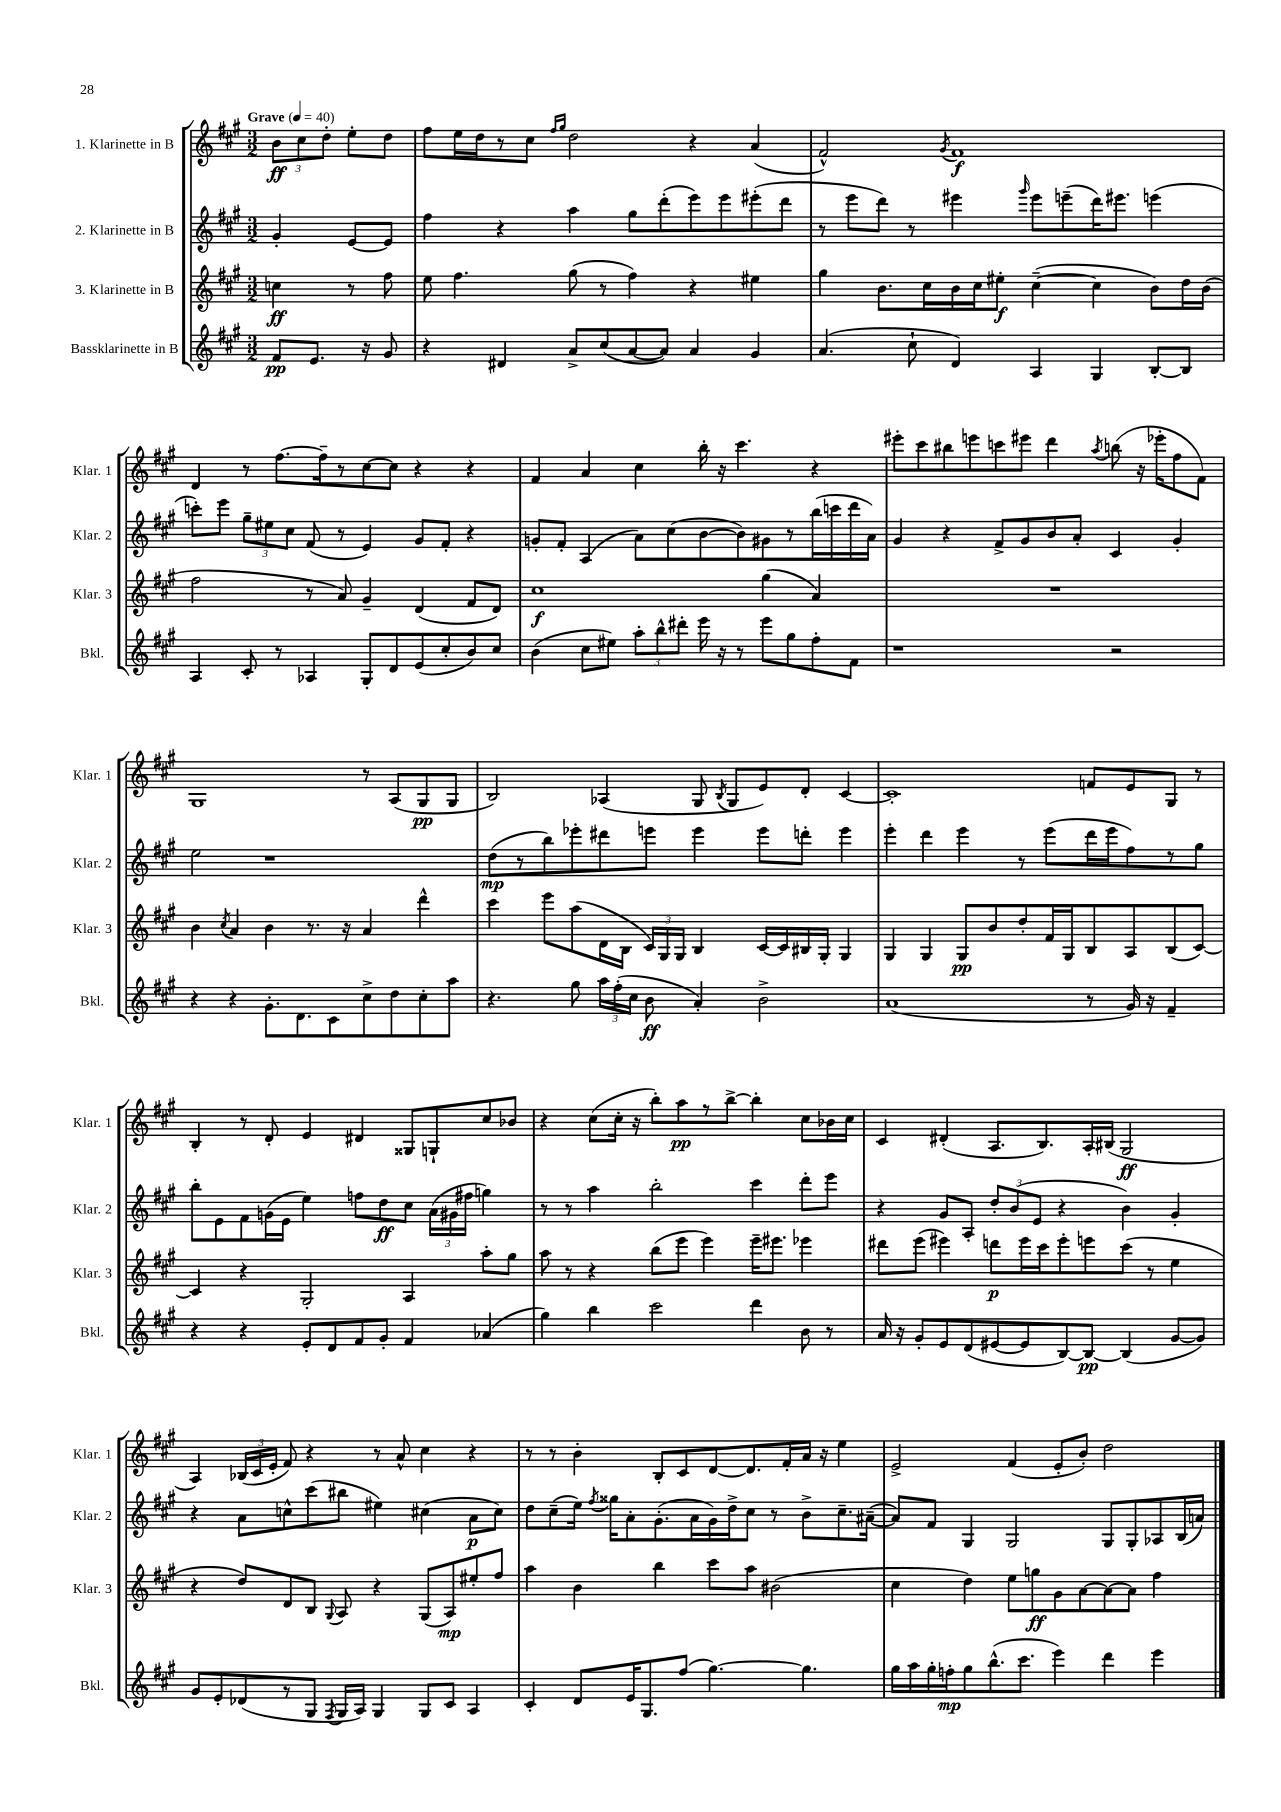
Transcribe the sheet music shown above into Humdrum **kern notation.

**kern	**kern	**kern	**kern
*staff4	*staff3	*staff2	*staff1
*clefG2	*clefG2	*clefG2	*clefG2
*k[f#c#g#]	*k[f#c#g#]	*k[f#c#g#]	*k[f#c#g#]
*M3/2	*M3/2	*M3/2	*M3/2
*MM40	*MM40	*MM40	*MM40
8f#/L	4cc\	4g#'/	12b\L
.	.	.	12cc#\
8.e/J	.	.	.
.	.	.	12dd'\J
.	8r	[8e/L	8ee'\L
16r	.	.	.
8g#/	8ff#\	8e/]J	8dd\J
=	=	=	=
4r	8ee\	4ff#\	8ff#\L
.	4.ff#\	.	16ee\L
.	.	.	16dd\J
4d#/	.	4r	8r
.	.	.	8cc#\J
.	.	.	16qqff#/LL
.	.	.	16qqgg#/JJ
8a^/L	(8gg#\	4aa\	2dd\
(8cc#/	8r	.	.
[8a/	4ff#\)	8gg#\L	.
8a/]J)	.	(8ddd'\	.
4a/	4r	8eee\)	4r
.	.	8eee\	.
4g#/	4ee#\	(8eee#'\	(4a/
.	.	8ddd\J	.
=	=	=	=
(4.a/	4gg#\	8r	2f#^^/)
.	.	8eee\L	.
.	8.b\L	8ddd\J)	.
8cc#`\	.	8r	.
.	16cc#\L	.	.
.	.	.	8qg#/
4d/)	16b\	4eee#\	1f#
.	16cc#\J	.	.
.	8ee#'\J	.	.
.	.	16qqggg#/	.
4A/	([4cc#~\	8eee#\L	.
.	.	(8eee~\	.
4G#/	4cc#\]	16ddd\K)	.
.	.	8.eee#\J	.
[8B'/L	8b\L)	(4eee\	.
8B/]J	16dd\L	.	.
.	(16b\JJ	.	.
=	=	=	=
4A/	2ff#\	8ccc'\L)	4d/
.	.	8eee\J	.
8c#'/	.	12gg#~\L	8r
.	.	12ee#\	.
8r	.	.	[8.ff#\L
.	.	12cc#\J	.
4A-/	8r	(8f#/	.
.	.	.	16ff#~\]k
.	8a/)	8r	8r
8G#'/L	4g#~/	4e/)	[8cc#\
8d/	.	.	8cc#\]J
(8e/	(4d/	8g#/L	4r
8cc#'/	.	8f#'/J	.
8b/)	8f#/L	4r	4r
8cc#/J	8d/J)	.	.
=	=	=	=
(4b\	1cc#	8g'/L	4f#/
.	.	8f#'/J	.
8cc#\L	.	(4A/	4a/
8ee#\J)	.	.	.
12aa'\L	.	8a\L)	4cc#\
12bb^^\	.	.	.
.	.	(8cc#\	.
12ddd#'\J	.	.	.
16eee\	.	[8b\	16bb'\
16r	.	.	16r
8r	.	8b\])	4.ccc#\
8eee\L	(4gg#\	8g#\	.
8gg#\	.	8r	.
8ff#'\	4a/)	(16bb\L	4r
.	.	16ccc\	.
8f#\J	.	16ddd\	.
.	.	16a\JJ)	.
=	=	=	=
1r	1.r	4g#/	8eee#'\L
.	.	.	8ccc#\
.	.	4r	8bb#\
.	.	.	8eee\
.	.	8f#^/L	8ccc\
.	.	8g#/	8eee#\J
.	.	8b/	4ddd\
.	.	8a'/J	.
.	.	.	8qaa/
2r	.	4c#/	(8bb\
.	.	.	16r
.	.	.	16eee-'\LK
.	.	4g#'/	8ff#\
.	.	.	8f#\J)
=	=	=	=
4r	4b\	2ee\	1G#
.	8qcc#/	.	.
4r	4a/	.	.
8.g#'\L	4b\	1r	.
8.d\	.	.	.
.	8.r	.	.
8c#\	.	.	.
.	16r	.	.
8cc#^\	4a/	.	8r
8dd\	.	.	(8A/L
8cc#'\	4ddd^^\	.	8G#/
8aa\J	.	.	8G#/J
=	=	=	=
4.r	4ccc#\	(8dd\L	2B/)
.	.	8r	.
.	8eee\L	8bb\)	.
8gg#\	(8aa\	8eee-'\	.
24aa\LL	16d\L	8ddd#\	(4A-/
(24ff#'\	.	.	.
.	16B\JJ	.	.
24cc#\JJ	.	.	.
8b\	24c#/LL)	8eee\J	.
.	24G#/	.	.
.	24G#/JJ	.	.
4a'/)	4B/	4eee\	8G#/
.	.	.	8qB/
.	.	.	8G#/L
2b^\	[16c#/LL	8eee\L	8e/)
.	16c#/]	.	.
.	16B#/	8ddd'\J	8d'/J
.	16G#'/JJ	.	.
.	4G#/	4eee\	[4c#/
=	=	=	=
(1a	4G#/	4eee'\	1c#']
.	4G#/	4ddd\	.
.	8G#/L	4eee\	.
.	8b/	.	.
.	8dd'/	8r	.
.	16f#/L	(8eee\L	.
.	16G#/J	.	.
8r	8B/	16ddd\L	8f/L
.	.	16eee\J	.
16g#/)	8A/	8ff#\)	8e/
16r	.	.	.
4f#~/	(8B/	8r	8G#/J
.	[8c#/J)	8gg#\J	8r
=	=	=	=
4r	4c#/]	8bb'\L	4B'/
.	.	8e\	.
4r	4r	8f#\	8r
.	.	(16g\L	8d'/
.	.	16e\JJ	.
8e'/L	2G#'/	4ee\)	4e/
8d/	.	.	.
8f#/	.	8ff\L	4d#/
8g#'/J	.	8dd\	.
4f#/	4A/	8cc#\J	8G##/L
.	.	(24a\LL	8G`/
.	.	24g#\	.
.	.	24ff#\JJ	.
(4a-/	8aa'\L	4gg\)	8cc#/
.	8gg#\J	.	8b-/J
=	=	=	=
4gg#\)	8aa\	8r	4r
.	8r	8r	.
4bb\	4r	4aa\	(8cc#\L
.	.	.	16cc#'\Jk
.	.	.	16r
2ccc#\	(8bb\L	2bb'\	8bb'\L)
.	8eee\J	.	8aa\
.	4eee\)	.	8r
.	.	.	[8bb^\J
4ddd\	16eee~\LK	4ccc#\	4bb'\]
.	8.eee#\J	.	.
8b\	4eee-\	8ddd'\L	8cc#\L
8r	.	8eee\J	16b-\L
.	.	.	16cc#\JJ
=	=	=	=
16a/	8ddd#\L	4r	4c#/
16r	.	.	.
8g#'/L	(8eee\J	.	.
8e/	4eee#\)	8g#/L	(4d#'/
(8d/	.	8A'/J	.
[8e#/	8ddd\L	12dd'/L	8.A/L
.	.	(12b/	.
8e#/]	16eee#\L	.	.
.	.	12e/J	.
.	16ccc#\J	.	8.B/)
[8B/)	8eee#'\	4r	.
8B/_J	8eee\	.	16A'/L
.	.	.	(16B#/JJ
(4B/]	(8ccc#\J	4b\)	2G#/
.	8r	.	.
[8g#/L	4ee\	4g#'/	.
8g#/]J)	.	.	.
=	=	=	=
8g#/L	4r	4r	4A/)
8e'/	.	.	.
(8d-/	8dd/L)	8a\L	(24B-/LL
.	.	.	24c#/
.	.	.	24e'/JJ
8r	8d/	8cc^^\	8f#/)
8G#/J	8B/J	(8ccc#\	4r
8qF#/	8qqG#/	.	.
16G#/LL	8A/	8bb#\J	.
16A/JJ)	.	.	.
4G#/	4r	4ee#\)	8r
.	.	.	8a^^/
8G#/L	(8G#/L	(4cc#\	4cc#\
8c#/J	8A/)	.	.
4A/	8ee#'/	8a\L	4r
.	8ff#/J	8cc#\J)	.
=	=	=	=
4c#'/	4aa\	8dd\L	8r
.	.	(8cc#~\	8r
8d/L	4b\	16ee\Jk)	4b'\
.	.	8qff#/	.
.	.	16gg##\LK	.
16e/K	.	8a'\	.
8.G#/	.	.	.
.	4bb\	(8.g#'\	8B'/L
(8ff#/J	.	.	8c#/
.	.	16a\L	.
[4.gg#\)	8ccc#\L	16g#\)	[8d/
.	.	16dd^\J	.
.	8aa\J	8cc#\J	8.d/]
.	(2b#\	8r	.
.	.	.	16f#'/L
4.gg#\]	.	8b^\L	16a/JJ
.	.	.	16r
.	.	8.cc#~\	4ee\
.	.	([16a#~\Jk	.
=	=	=	=
16gg#\LL	4cc#\	8a#/]L)	2e^/
16aa\	.	.	.
16gg#'\	.	8f#/J	.
16ff'\J	.	.	.
8gg#\	4dd\)	4G#/	.
(8.bb^^\	.	.	.
.	8ee\L	2G#/	(4f#/
8.ccc#\J	.	.	.
.	8gg\	.	.
4eee\)	8g#\	.	8e'/L
.	[8a\	.	8b'/J)
4ddd\	8a\_	8G#/L	2dd\
.	8a\]J	8G#'/	.
4eee\	4ff#\	8A-/	.
.	.	(16B/L	.
.	.	16a/JJ)	.
==	==	==	==
*-	*-	*-	*-
